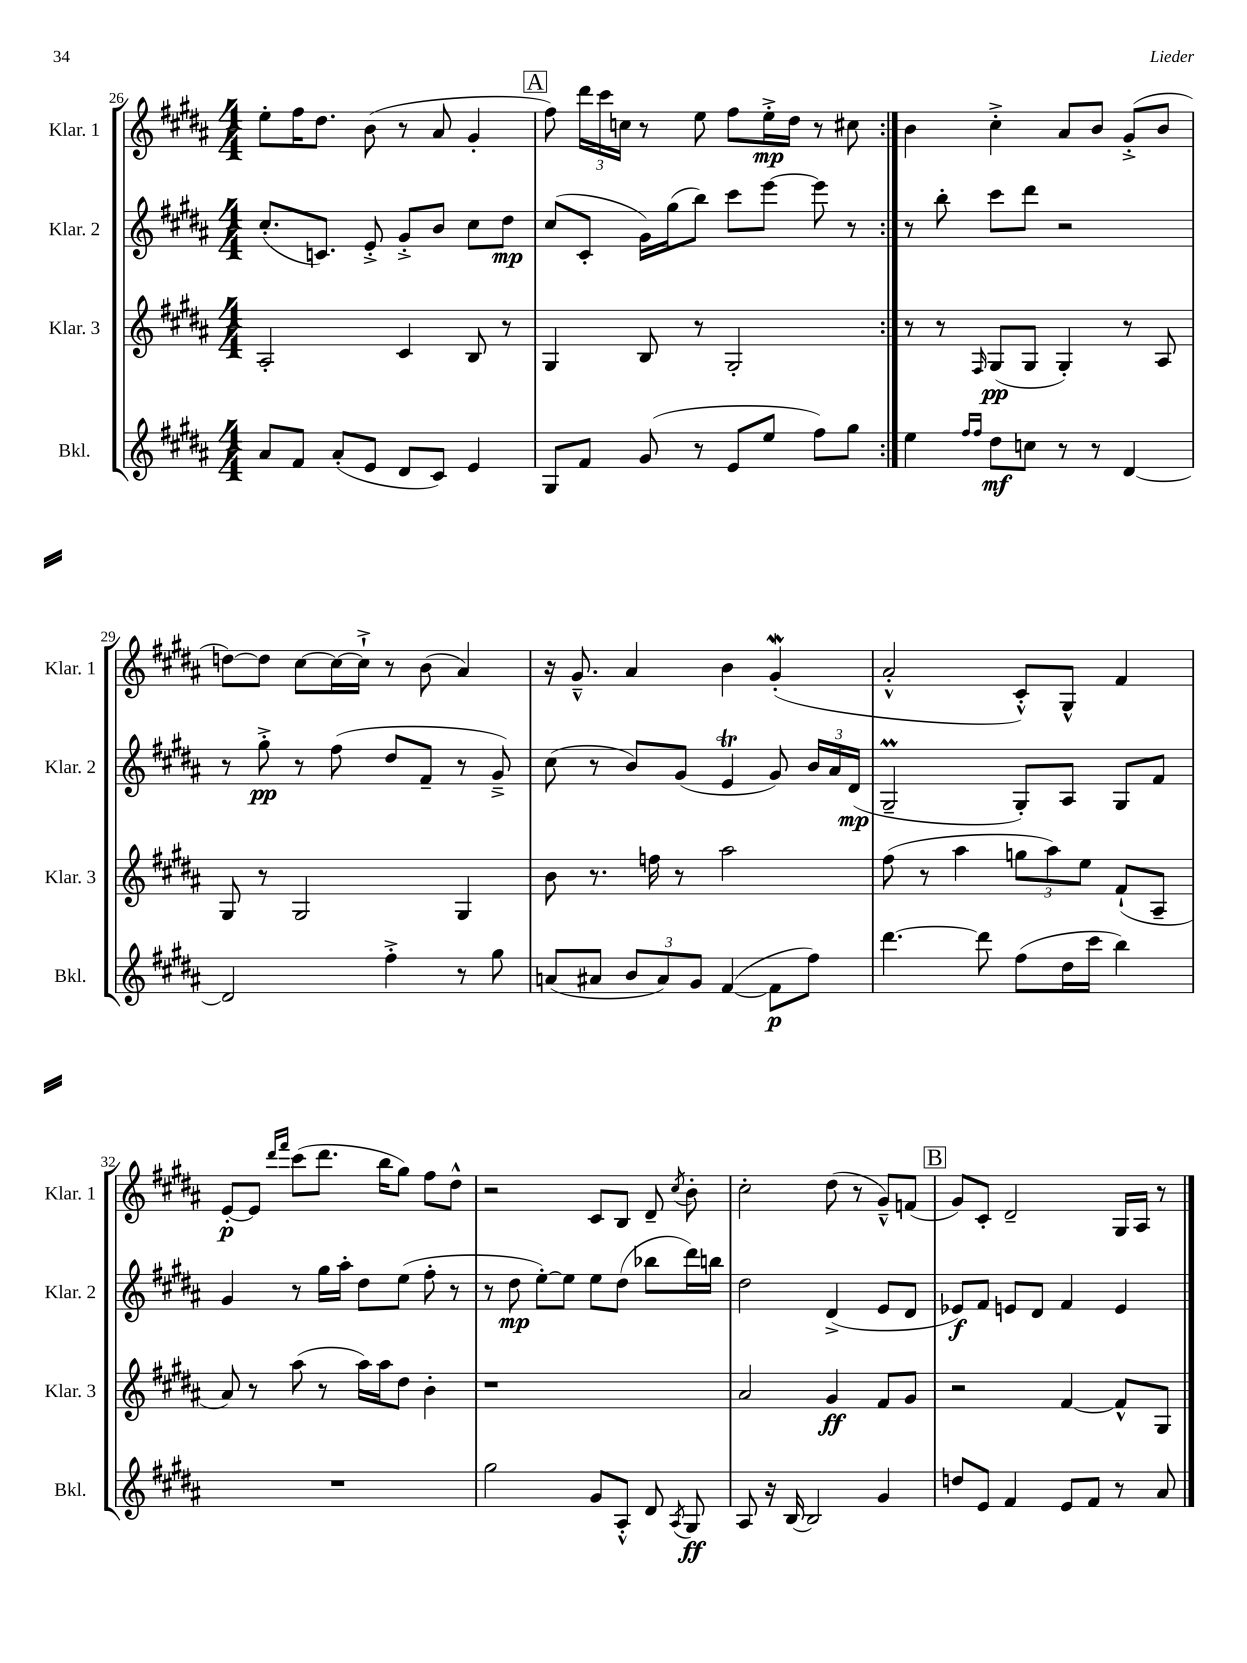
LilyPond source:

<<
\new StaffGroup <<
\new Staff = "s0" \with { instrumentName = "Klar. 1" shortInstrumentName = "Klar. 1" } {
    \clef treble \key b \major \numericTimeSignature \time 4/4
    \autoBeamOff \repeat volta 2 { e''8[-. fis''16 dis''8.] b'8( r8 ais'8 gis'4-. |
    \mark \markup { \box "A" } fis''8) \tuplet 3/2 { dis'''16[ cis'''16 c''16] } r8 e''8 fis''8[ e''16-.->\mp dis''16] r8 cis''8 | }
    b'4 cis''4-.-> ais'8[ b'8] gis'8[-.->( b'8] |
    d''8[~) d''8] cis''8[~ cis''16~ cis''16]-!-> r8 b'8( ais'4) |
    r16 gis'8.---^ ais'4 b'4 gis'4-.\mordent( |
    ais'2-.-^ cis'8[-.-^) gis8]-^ fis'4 |
    e'8[~-.\p e'8] \grace { dis'''16[ fis'''16] } cis'''8[( dis'''8.] b''16[ gis''8]) fis''8[ dis''8]-^ |
    r2 cis'8[ b8] dis'8-- \acciaccatura { cis''8 } b'8-. |
    cis''2-. dis''8( r8 gis'8[---^) f'8]( |
    \mark \markup { \box "B" } gis'8[) cis'8]-. dis'2-- gis16[ ais16] r8 \bar "|." |
}
\new Staff = "s1" \with { instrumentName = "Klar. 2" shortInstrumentName = "Klar. 2" } {
    \clef treble \key b \major \numericTimeSignature \time 4/4
    \autoBeamOff \repeat volta 2 { cis''8.[-.( c'8.]) e'8-.-> gis'8[-.-> b'8] cis''8[ dis''8]\mp |
    \mark \markup { \box "A" } cis''8[( cis'8]-. gis'16[) gis''16( b''8]) cis'''8[ e'''8]~ e'''8 r8 | }
    r8 b''8-. cis'''8[ dis'''8] r2 |
    r8 gis''8-.->\pp r8 fis''8( dis''8[ fis'8]-- r8 gis'8--->) |
    cis''8( r8 b'8[) gis'8]( e'4\trill gis'8) \tuplet 3/2 { b'16[ ais'16 dis'16]\mp( } |
    gis2--\prall gis8[-.) ais8] gis8[ fis'8] |
    gis'4 r8 gis''16[ ais''16]-. dis''8[ e''8]( fis''8-. r8 |
    r8 dis''8\mp e''8[~-.) e''8] e''8[ dis''8]( bes''8[ dis'''16) b''16] |
    dis''2 dis'4->( e'8[ dis'8] |
    \mark \markup { \box "B" } ees'8[\f) fis'8] e'8[ dis'8] fis'4 e'4 \bar "|." |
}
\new Staff = "s2" \with { instrumentName = "Klar. 3" shortInstrumentName = "Klar. 3" } {
    \clef treble \key b \major \numericTimeSignature \time 4/4
    \autoBeamOff \repeat volta 2 { ais2-. cis'4 b8 r8 |
    \mark \markup { \box "A" } gis4 b8 r8 gis2-. | }
    r8 r8 \grace { fis16 } gis8[\pp( gis8] gis4-.) r8 ais8 |
    gis8 r8 gis2 gis4 |
    b'8 r8. f''16 r8 ais''2 |
    fis''8( r8 ais''4 \tuplet 3/2 { g''8[ ais''8) e''8] } fis'8[-!( ais8]-- |
    ais'8) r8 ais''8( r8 ais''16[) ais''16 dis''8] b'4-. |
    r1 |
    ais'2 gis'4\ff fis'8[ gis'8] |
    \mark \markup { \box "B" } r2 fis'4~ fis'8[-^ gis8] \bar "|." |
}
\new Staff = "s3" \with { instrumentName = "Bkl." shortInstrumentName = "Bkl." } {
    \clef treble \key b \major \numericTimeSignature \time 4/4
    \autoBeamOff \repeat volta 2 { ais'8[ fis'8] ais'8[-.( e'8] dis'8[ cis'8]) e'4 |
    \mark \markup { \box "A" } gis8[ fis'8] gis'8( r8 e'8[ e''8] fis''8[) gis''8] | }
    e''4 \grace { fis''16[ fis''16] } dis''8[\mf c''8] r8 r8 dis'4~ |
    dis'2 fis''4-.-> r8 gis''8 |
    a'8[( ais'8] \tuplet 3/2 { b'8[ ais'8) gis'8] } fis'4~( fis'8[\p fis''8]) |
    dis'''4.~ dis'''8 fis''8[( dis''16 cis'''16] b''4) |
    R1 |
    gis''2 gis'8[ ais8]-.-^ dis'8 \acciaccatura { ais8 } gis8\ff |
    ais8 r16 b16~ b2 gis'4 |
    \mark \markup { \box "B" } d''8[ e'8] fis'4 e'8[ fis'8] r8 ais'8 \bar "|." |
}
>>
>>
\layout { \context { \Score currentBarNumber = #26 } }
